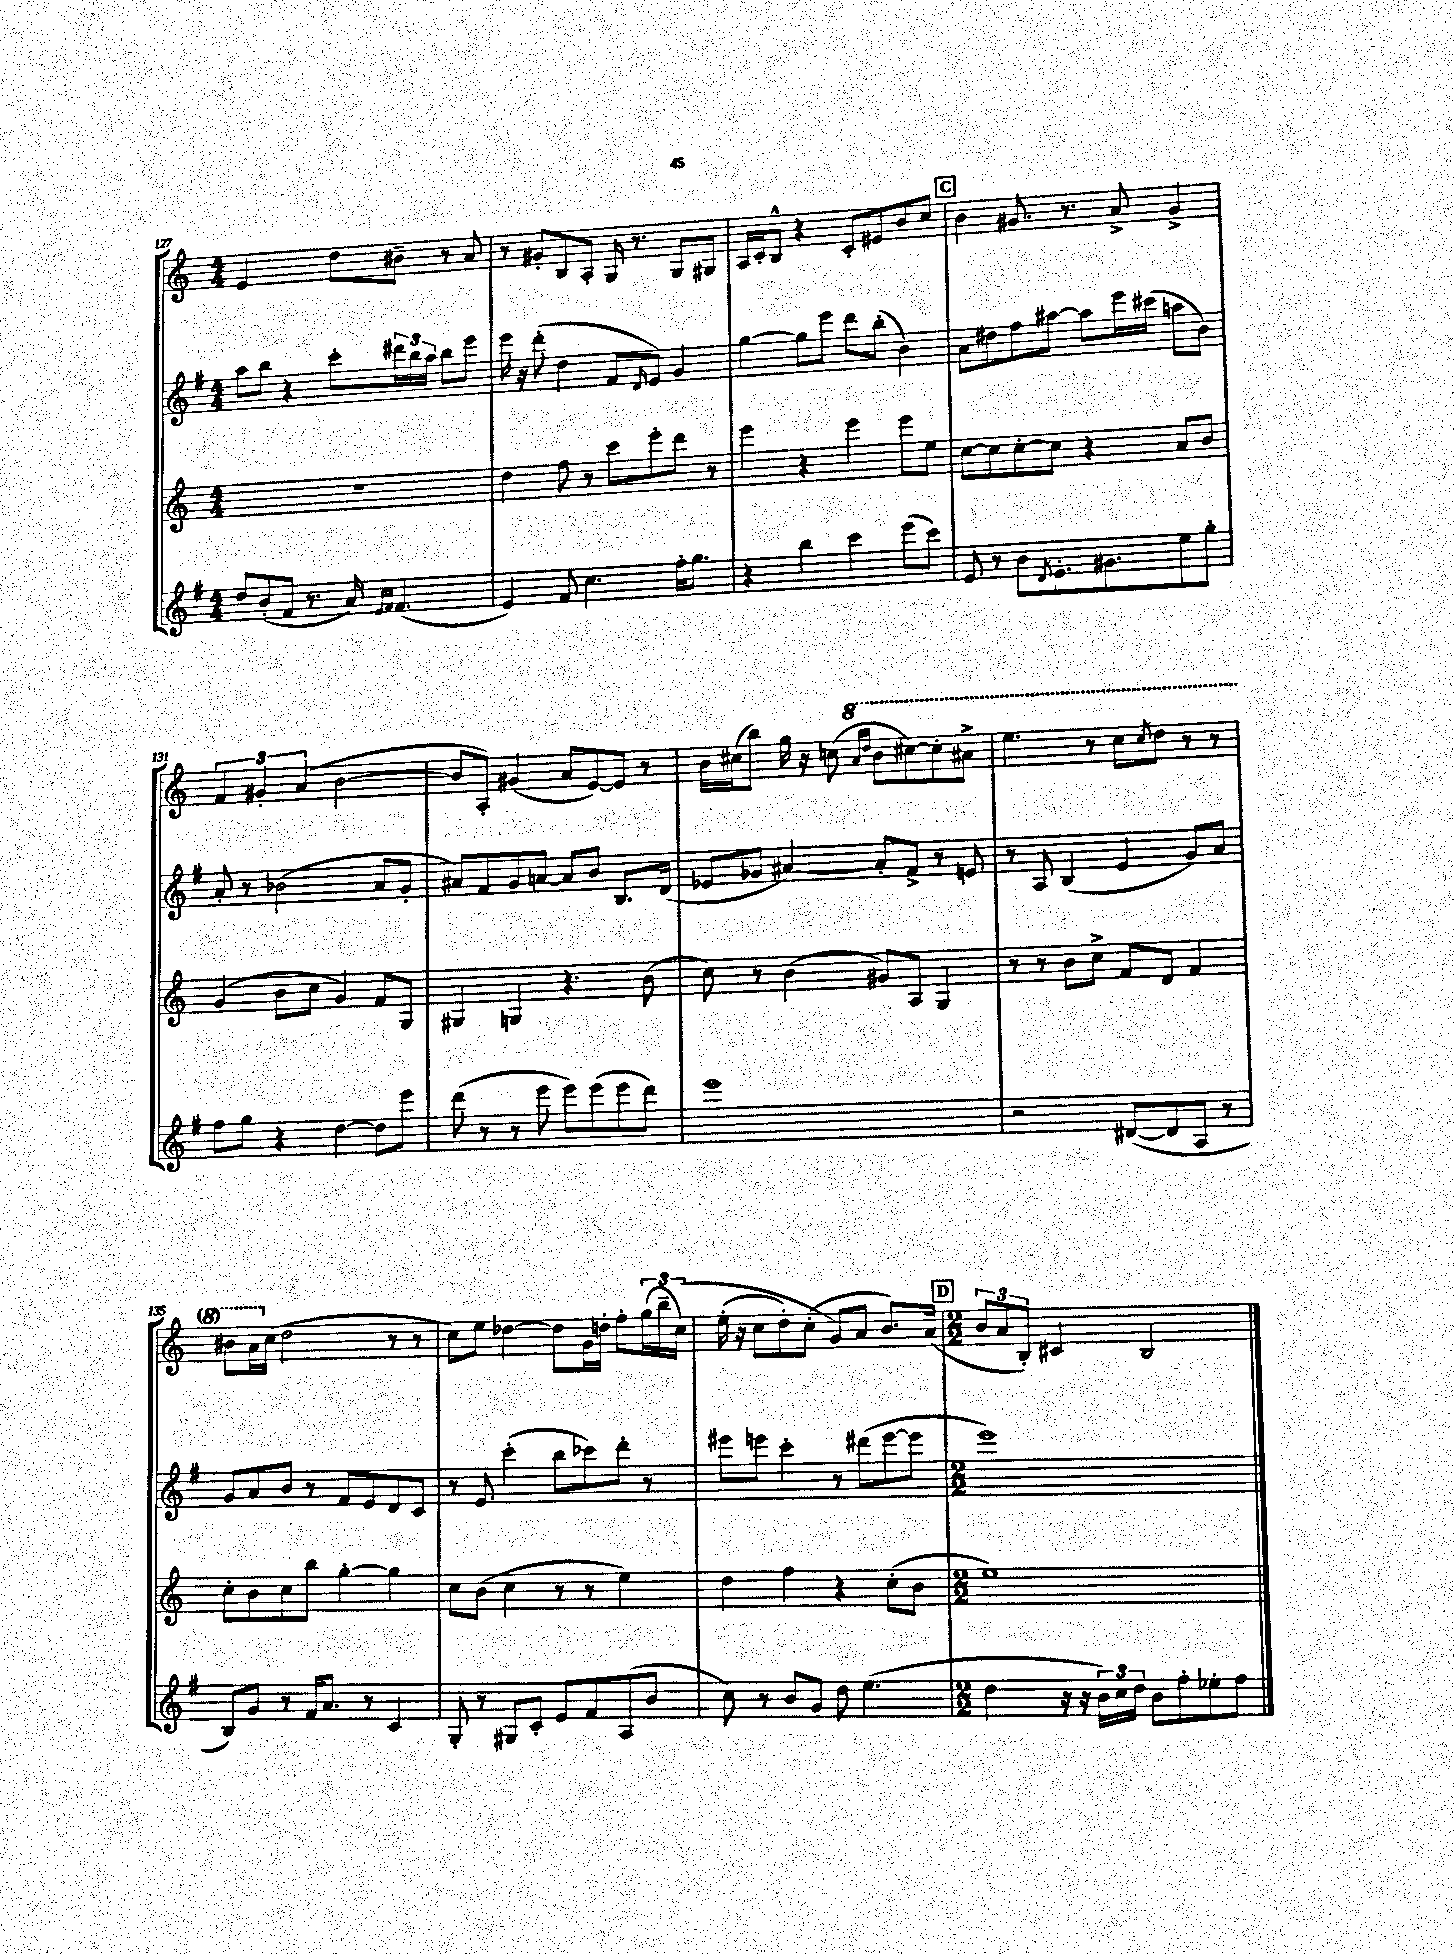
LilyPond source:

<<
\new StaffGroup <<
\new Staff = "s0" {
    \clef treble \key c \major \numericTimeSignature \time 4/4
    e'2 d''8 bis'8-- r8 a'8 |
    r8 gis'8-. b8 a8-. g16 r8. g8 gis8 |
    a16 c'16-. b8-^ r4 c'8-. eis'8 b'8 c''8 |
    \mark \markup { \box "C" } b'4 gis'8. r8. a'8-> gis'4-> |
    \tuplet 3/2 { f'4 gis'4-. a'4( } b'2~ |
    b'8 a8-.) gis'4( a'8 e'8~) e'8 r8 |
    b'16 cis''16( b''8) g''16 r16 c''8( \ottava #1 \grace { a''16 d'''16 } b''8 cis'''8~) cis'''8-. ais''8-> |
    e'''4. r8 c'''8 \acciaccatura { c'''8 } d'''8 r8 r8 |
    bis''8 a''16 \ottava #0 c''16( d''2 r8 r8 |
    c''8) e''8 des''4~ des''8 g'16 d''16-. f''8-. \tuplet 3/2 { g''16( b''16-- c''16)\( } |
    e''16-.( r16 c''8 d''8-.) c''8-.( g'8\) a'8 b'8.) a'16( |
    \mark \markup { \box "D" } \numericTimeSignature \time 2/2 \tuplet 3/2 { b'8 a'8 b8-.) } cis'4 b2 \bar "|." |
}
\new Staff = "s1" {
    \clef treble \key g \major \numericTimeSignature \time 4/4
    a''8 b''8 r4 c'''8-. \tuplet 3/2 { dis'''16 b''16 a''16 } b''8 e'''8 |
    e'''16 r16 d'''8-.( d''4 fis'8 \grace { d'16 } e'8) g'4 |
    g''4~ g''8 e'''8 d'''8 b''8-.( b'4) |
    \mark \markup { \box "C" } a'8 dis''8 fis''8 ais''8~ ais''8 e'''16 cis'''16( a''8 b'8) |
    a'8-. r8 bes'2( a'8 g'8-. |
    ais'8) fis'8 g'8 a'8~ a'8 b'8 b8. d'16( |
    ees'8 ges'8 ais'4~) ais'8-. fis'8-> r8 e'8 |
    r8 a8 b4( e'4 g'8) a'8 |
    g'8 a'8 b'8 r8 fis'8 e'8 d'8 c'8 |
    r8 e'8 c'''4-.( b''8 ces'''8) d'''8-. r8 |
    eis'''8 e'''8 c'''4-. r8 dis'''8( e'''8~ e'''8 |
    \mark \markup { \box "D" } \numericTimeSignature \time 2/2 e'''1) \bar "|." |
}
\new Staff = "s2" {
    \clef treble \key c \major \numericTimeSignature \time 4/4
    r1 |
    d''4 f''8 r8 c'''8 e'''8-. d'''8 r8 |
    e'''4 r4 e'''4 e'''8 e''8 |
    \mark \markup { \box "C" } c''8~ c''8 c''8~-. c''8 r4 a'8 b'8 |
    g'4( b'8 c''8 g'4) f'8 g8 |
    gis4 g4 r4. b'8( |
    c''8) r8 b'4( gis'8) a8 g4 |
    r8 r8 b'8 c''8-> f'8 d'8 f'4 |
    c''8-. b'8 c''8 b''8 g''4~-. g''4 |
    c''8 b'8( c''4 r8 r8 e''4) |
    d''4 f''4 r4 c''8-.( b'8 |
    \mark \markup { \box "D" } \numericTimeSignature \time 2/2 e''1) \bar "|." |
}
\new Staff = "s3" {
    \clef treble \key g \major \numericTimeSignature \time 4/4
    d''8 b'8-.( fis'8 r8. a'16) \grace { e'16 fis'16 } fis'4.( |
    e'4) fis'8 c''4. fis''16-. g''8. |
    r4 b''4 c'''4 e'''8( c'''8) |
    \mark \markup { \box "C" } e'8 r8 b'8 \acciaccatura { d'8 } e'8.-. gis'8. e''8 g''8-. |
    fis''8 g''8 r4 d''4~ d''8 e'''8 |
    d'''8( r8 r8 e'''8 e'''8) e'''8( e'''8 d'''8) |
    e'''1 |
    r2 dis'8~( dis'8 a8 r8 |
    b8) g'8 r8 fis'16 a'8. r8 c'4 |
    g8-. r8 gis8 c'8-. e'8 fis'8 a8( b'8 |
    c''8) r8 b'8 g'8 d''8 e''4.( |
    \mark \markup { \box "D" } \numericTimeSignature \time 2/2 d''4 r16 r16 \tuplet 3/2 { b'16) c''16 d''16 } b'8 fis''8-. ees''8-. fis''8 \bar "|." |
}
>>
>>
\layout { \context { \Score currentBarNumber = #127 } }
